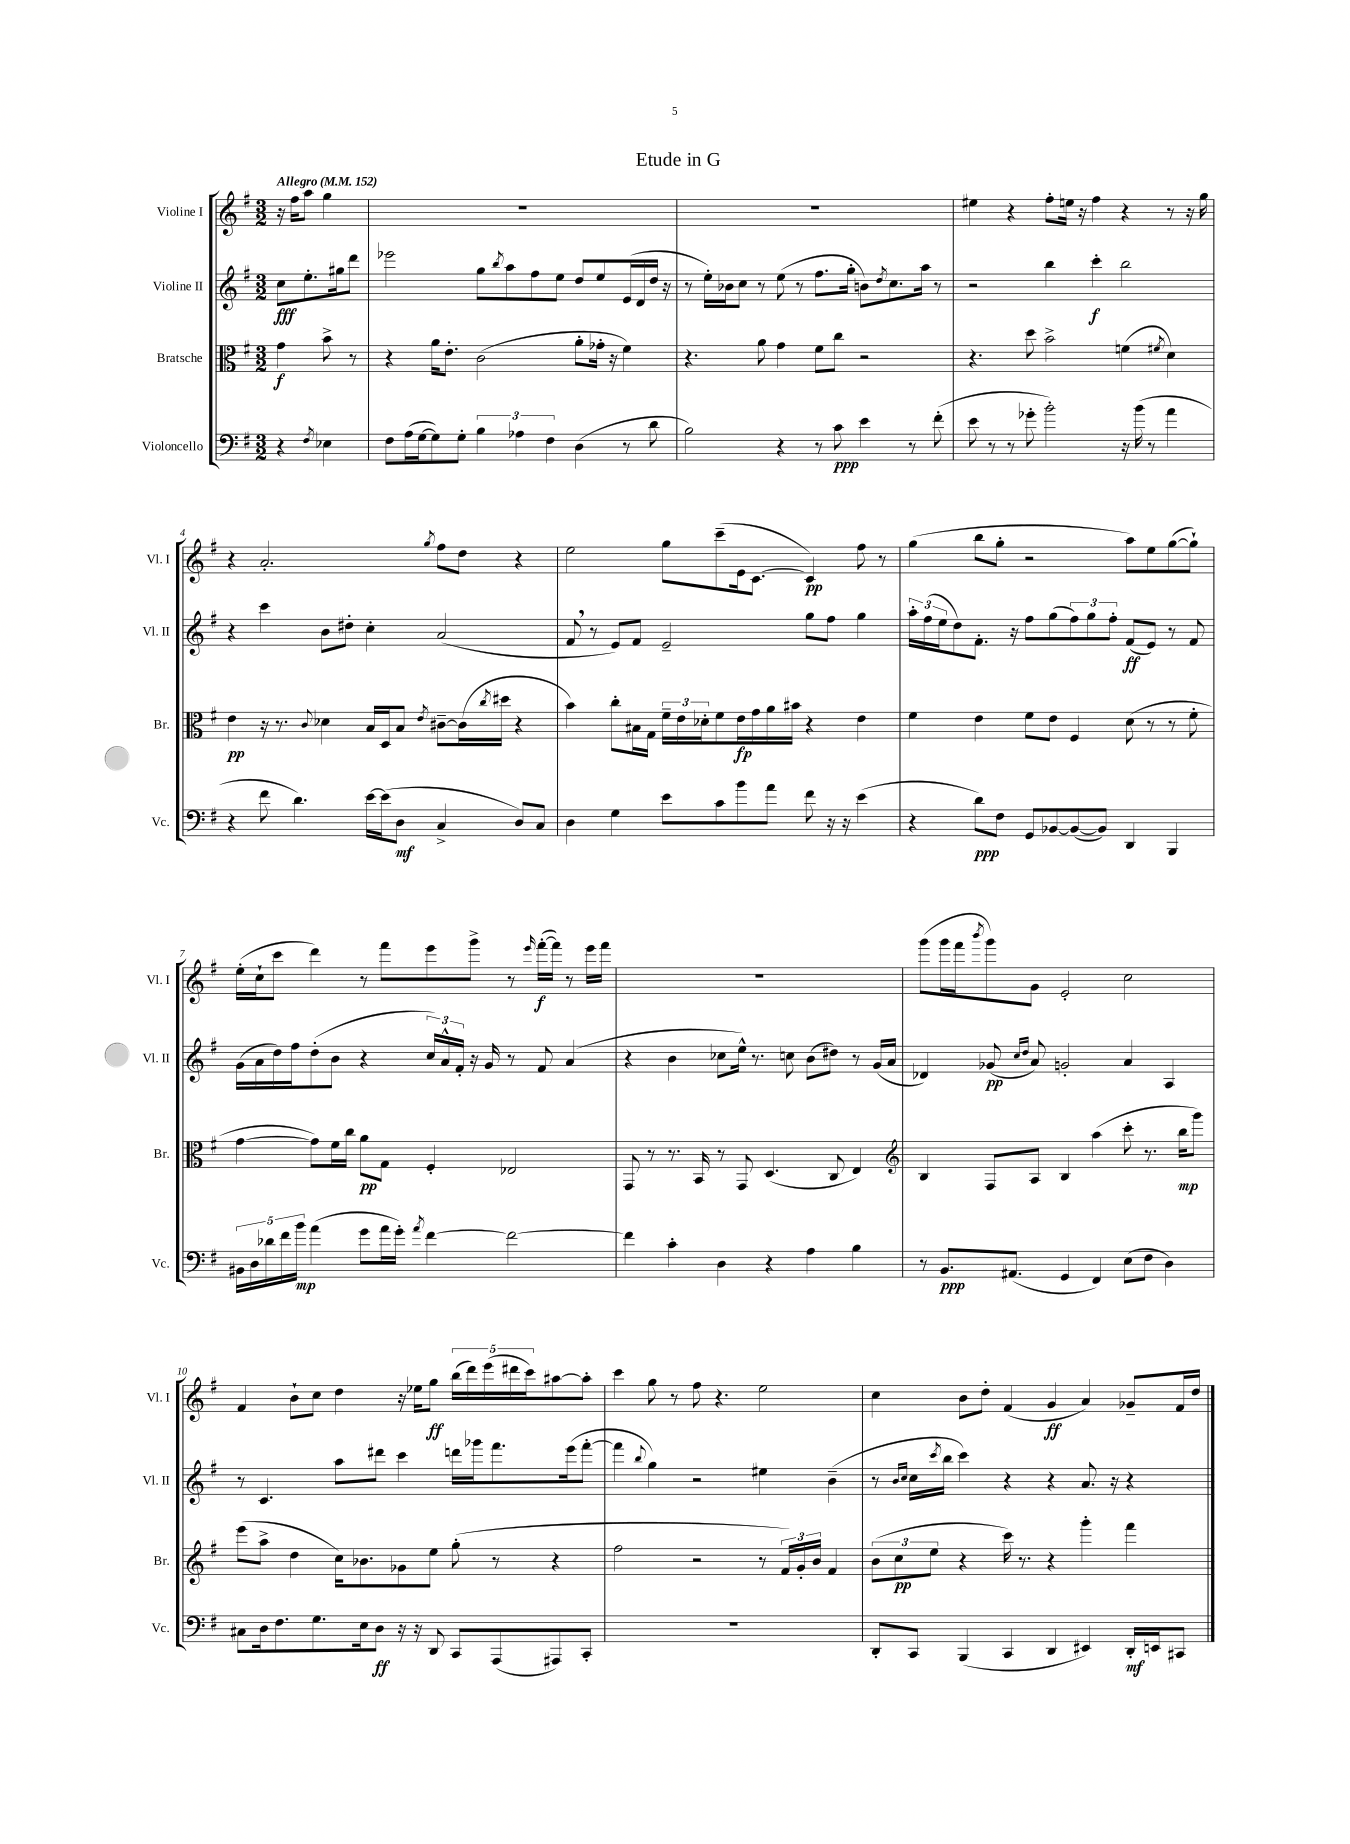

**kern	**kern	**kern	**kern
*staff4	*staff3	*staff2	*staff1
*clefF4	*clefC3	*clefG2	*clefG2
*k[f#]	*k[f#]	*k[f#]	*k[f#]
*M3/2	*M3/2	*M3/2	*M3/2
*MM152	*MM152	*MM152	*MM152
4r	4g	8cc	16r
.	.	.	16ff#
.	.	8.ee'	8aa
8qF#	.	.	.
4E-	8b^	.	4gg
.	.	16gg#	.
.	8r	8ddd	.
=	=	=	=
8F#	4r	2eee-	1.r
(16A	.	.	.
[16G	.	.	.
8G])	16a	.	.
.	8.e'	.	.
8G'	.	.	.
6B	(2c	8gg	.
.	.	8qbb	.
.	.	8aa	.
6A-	.	.	.
.	.	8ff#	.
6F#	.	.	.
.	.	8ee	.
(4D	8a'	8dd	.
.	16g-'	8ee	.
.	16r	.	.
8r	4f#)	(16e	.
.	.	16d	.
8d	.	16dd	.
.	.	16r	.
=	=	=	=
2B)	4.r	8r	1.r
.	.	16ee')	.
.	.	16b-	.
.	.	8cc	.
.	8a	8r	.
4r	4g	(8ee	.
.	.	8r	.
8r	8f#	8.ff#	.
8c	8cc	.	.
.	.	16gg'	.
4e	2r	8b)	.
.	.	8qdd	.
.	.	8.cc	.
8r	.	.	.
.	.	16aa	.
(8f#'	.	8r	.
=	=	=	=
8e	4.r	2r	4ee#
8r	.	.	.
8r	.	.	4r
8g-'	8dd	.	.
2b')	2b^	4bb	8ff#'
.	.	.	16ee
.	.	.	16r
.	.	4ccc'	4ff#
16r	(4f	2bb	4r
(16b	.	.	.
8r	.	.	.
.	8qf#	.	.
4a	4d)	.	8r
.	.	.	16r
.	.	.	16gg
=	=	=	=
4r	4e	4r	4r
8f#	16r	4ccc	2.a'
.	8.r	.	.
4.d)	.	.	.
.	8qqc	.	.
.	4d-	8b	.
.	.	8dd#'	.
[16e	16B	4cc'	.
(16e]	16D	.	.
8D	8B	.	.
.	8qe	.	8qgg
4C^	[8c#~	(2a	8ff#
.	(16c#]	.	8dd
.	8qcc	.	.
.	16dd#	.	.
8D)	4r	.	4r
8C	.	.	.
=	=	=	=
4D	4b)	8f#	2ee
.	.	8r	.
4G	8cc'	8e)	.
.	16B#	8f#	.
.	16G	.	.
8e	24f#~	2e~	8gg
.	24e	.	.
.	24d-'	.	.
8c	8f#	.	(8ccc~
8b	16e	.	16e
.	16g	.	[8.c
8a	16a	.	.
.	16b#	.	.
8f#	4r	8gg	4c])
16r	.	8ff#	.
16r	.	.	.
(4e	4e	4gg	8ff#
.	.	.	8r
=	=	=	=
4r	4f#	24aa'	(4gg
.	.	(24ff#	.
.	.	24ee	.
.	.	8dd)	.
8d)	4e	8.f#'	8bb
8F#	.	.	8gg'
.	.	16r	.
8GG	8f#	8ff#	2r
[8BB-	8e	(8gg	.
(8BB-_	4F#	12ff#)	.
.	.	12gg	.
8BB-])	.	.	.
.	.	12ff#'	.
4DD	(8d	(8f#	8aa)
.	8r	8e)	8ee
4BBB	8r	8r	([8gg
.	8f#'	8f#	8gg`])
=	=	=	=
20BB#	[4g	(16g	(16ee'
20D	.	.	.
.	.	16a	16cc`
20d-	.	.	.
.	.	16dd)	8ccc
20f#	.	.	.
.	.	16ff#	.
20b	.	.	.
(4a	8g])	(8dd'	4ddd)
.	16f#	8b	.
.	16cc	.	.
8g	8a	4r	8r
16a	8G	.	8fff#
16g')	.	.	.
8qa	.	.	.
[4f#	4F#'	24cc)	8eee
.	.	24a^^	.
.	.	24f#'	.
.	.	16r	8ggg^
.	.	16g	.
2f#_	2E-	8r	8r
.	.	.	16qqeee
.	.	8f#	([16fff#'
.	.	.	16fff#])
.	.	(4a	8r
.	.	.	16eee
.	.	.	16fff#
=	=	=	=
4f#]	8GG	4r	1.r
.	8r	.	.
4c'	8.r	4b	.
.	16BB	.	.
4D	8r	8cc-	.
.	8GG	16ee^^)	.
.	.	8.r	.
4r	(4.D	.	.
.	.	8cc	.
4A	.	(8b	.
.	8C	8dd#)	.
4B	4E)	8r	.
.	.	(16g	.
.	.	16a	.
=	=	=	=
*	*clefG2	*	*
8r	4B	4d-)	(8ggg
8.BB	.	.	16ggg
.	.	.	16fff#
.	.	.	8qbbb
.	8F#	(8g-	8ggg)
(8.AA#	.	.	.
.	.	16qqcc	.
.	.	16qqdd	.
.	8A	8a)	8g
4GG	4B	2g'	2e'
4FF#)	(4aa	.	.
(8E	8ccc'	4a	2cc
8F#	8.r	.	.
4D)	.	4A	.
.	16bb	.	.
.	8ggg)	.	.
=	=	=	=
8C#	(8eee	8r	4f#
16D	8aa^	4.c	.
8.F#	.	.	.
.	4dd	.	8b`
8.G	.	.	8cc
.	16cc)	8aa	4dd
16E	8.b-	.	.
8D	.	8ddd#	.
16r	8g-	4ccc	16r
16r	.	.	16ee-
8DD	8ee	.	8gg
8CC	(8gg'	16ddd	(20bb
.	.	.	20ddd)
.	.	16ggg-	.
.	.	.	(20eee
(8AAA	8r	8.fff#	.
.	.	.	20ddd#
.	.	.	20ccc)
8AAA#)	4r	.	[8aa#
.	.	(16eee	.
8CC'	.	[8fff#'	8aa#']
=	=	=	=
1.r	2ff#	4fff#]	4ccc
.	.	8qqbb	.
.	.	4gg)	8gg
.	.	.	8r
.	2r	2r	8ff#
.	.	.	4.r
.	8r	4ee#	2ee
.	24f#)	.	.
.	24g'	.	.
.	24b	.	.
.	4f#	(4b~	.
=	=	=	=
8DD'	(12b	8r	4cc
.	12cc	.	.
.	.	16qqb	.
.	.	16qqcc	.
8CC	.	16cc	.
.	12ee	.	.
.	.	8qccc	.
.	.	16bb	.
(4BBB	4r	4ccc)	8b
.	.	.	8dd'
4CC	16ccc)	4r	(4f#
.	8.r	.	.
4DD	4r	4r	4g
4EE#)	4ggg'	8.a	4a)
.	.	16r	.
16DD'	4fff#	4r	8g-~
16EE	.	.	.
8CC#	.	.	16f#
.	.	.	16dd
==	==	==	==
*-	*-	*-	*-
